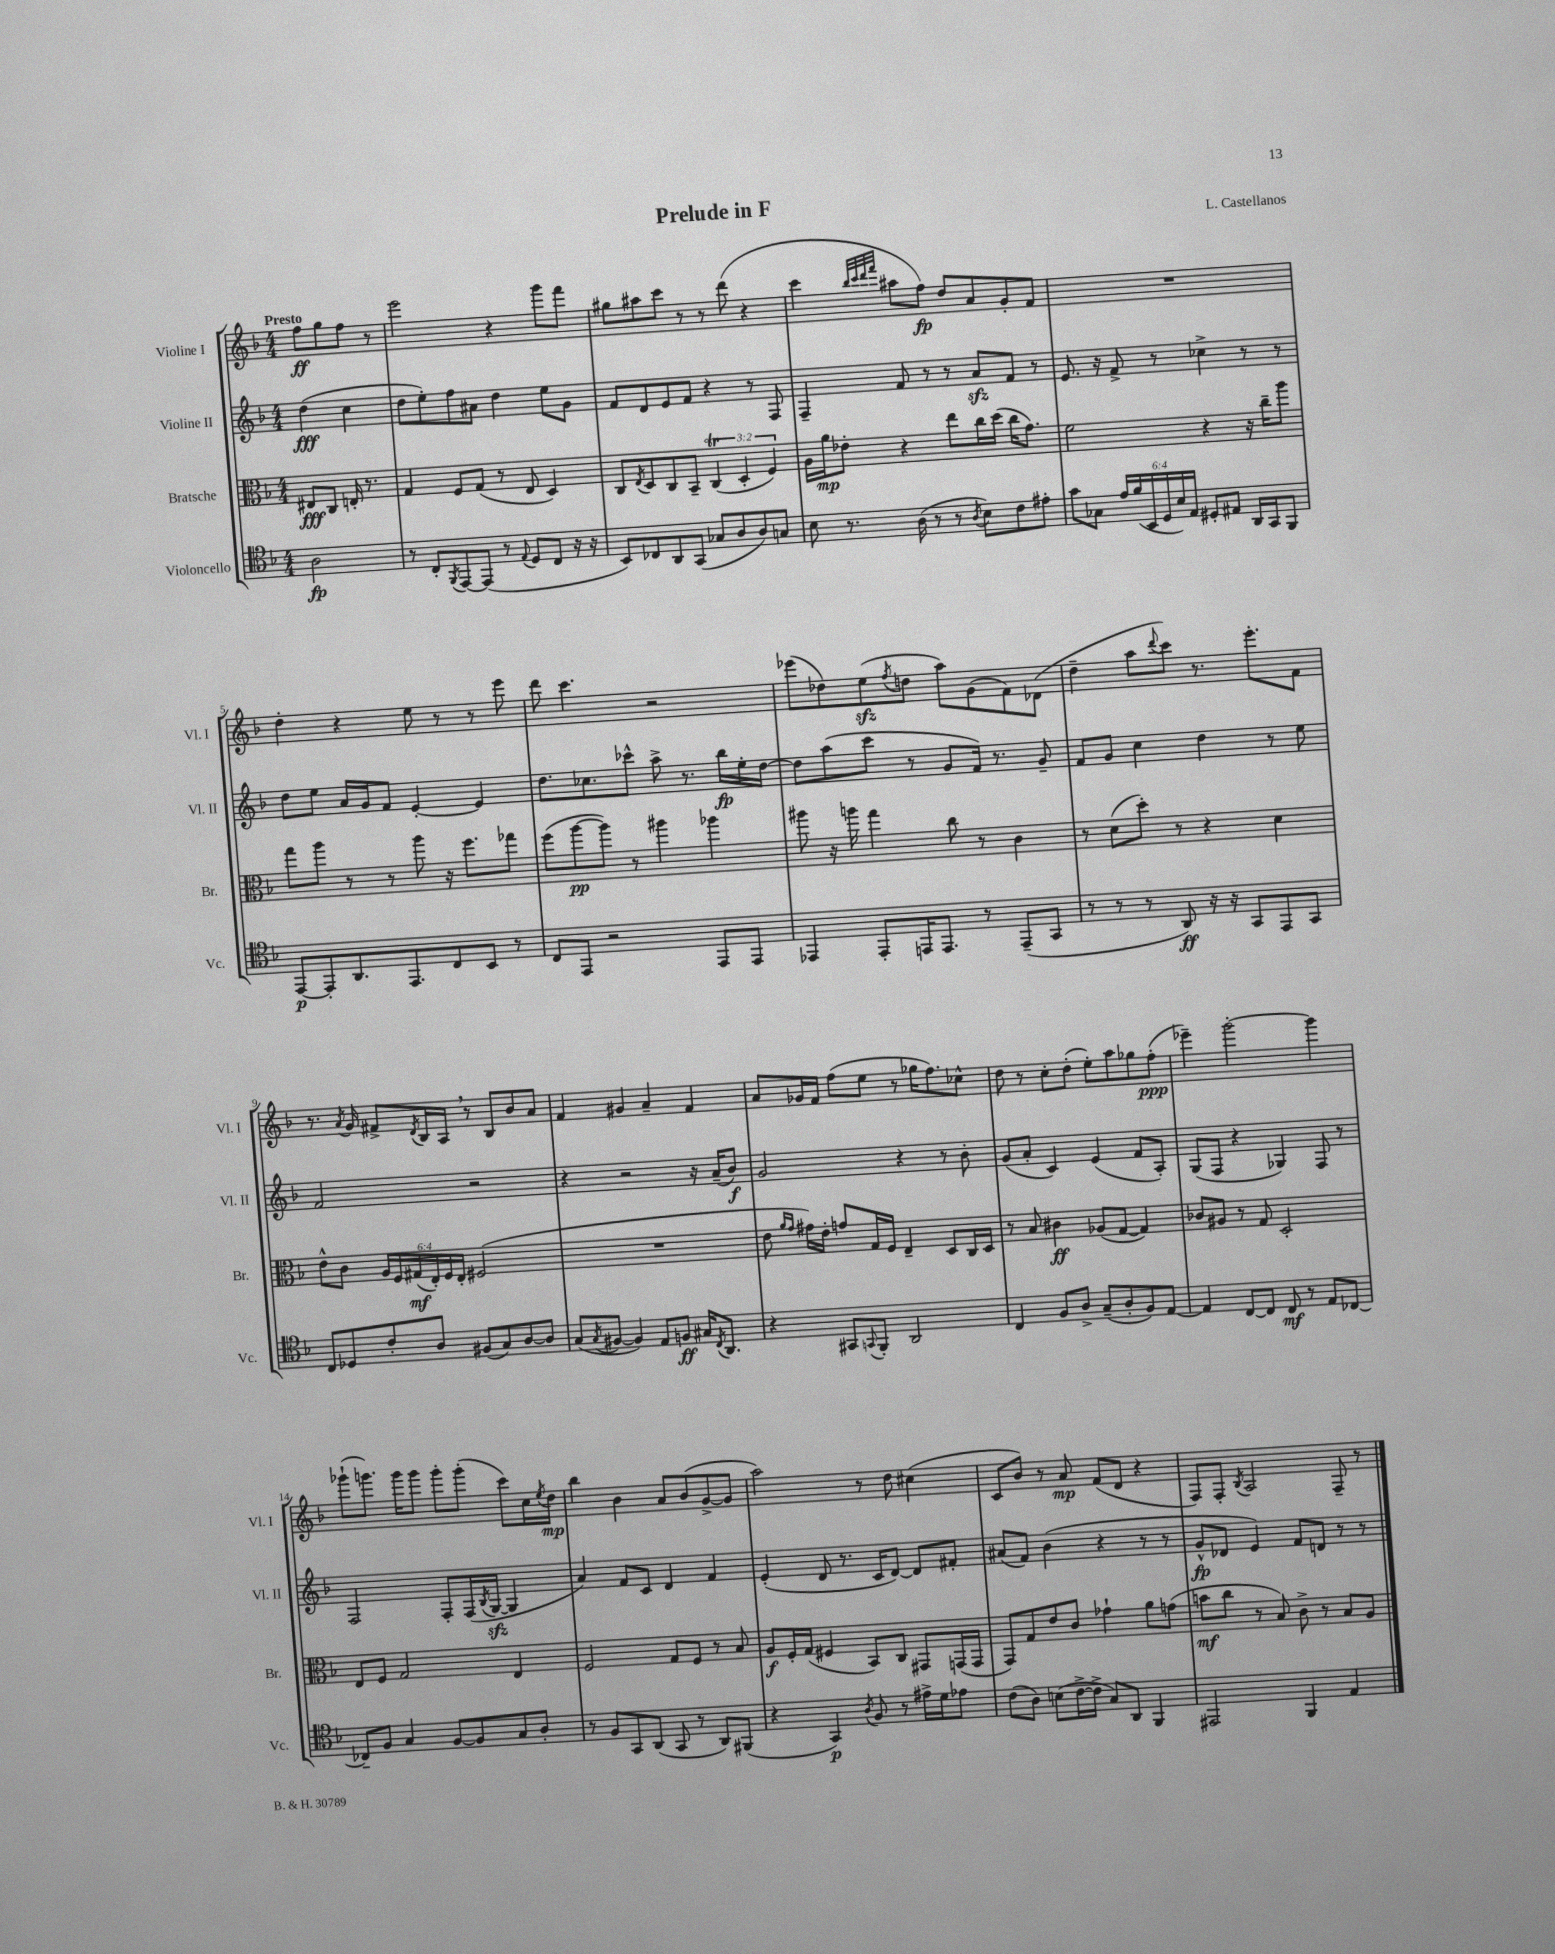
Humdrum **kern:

**kern	**dynam	**kern	**dynam	**kern	**dynam	**kern	**dynam
*part4	*part4	*part3	*part3	*part2	*part2	*part1	*part1
*staff4	*staff4	*staff3	*staff3	*staff2	*staff2	*staff1	*staff1
*I"Violoncello	*	*I"Bratsche	*	*I"Violine II	*	*I"Violine I	*
*I'Vc.	*	*I'Br.	*	*I'Vl. II	*	*I'Vl. I	*
*clefC4	*	*clefC3	*	*clefG2	*	*clefG2	*
*k[b-]	*	*k[b-]	*	*k[b-]	*	*k[b-]	*
*M4/4	*	*M4/4	*	*M4/4	*	*M4/4	*
=	=	=	=	=	=	=	=
!	!	!	!	!	!	!LO:TX:a:B:t=Presto	!
2A\	fp	8E#X/L	fff	(4dd\	fff	8ff\L	ff
.	.	8C/J	.	.	.	8gg\	.
.	.	16En'/	.	4cc\	.	8ff\J	.
.	.	8.r	.	.	.	.	.
.	.	.	.	.	.	8r	.
=1	=1	=1	=1	=1	=1	=1	=1
8r	.	4G/	.	8dd\L	.	2eee\	.
8C'/L	.	.	.	8ee'\)	.	.	.
8qFF/	.	.	.	.	.	.	.
[8EE/	.	8F/L	.	8ff\	.	.	.
(8EE/J]	.	(8G/J	.	8a#X\J	.	.	.
8r	.	8r	.	4dd\	.	4r	.
8qqE/	.	.	.	.	.	.	.
8D/L	.	8E/	.	.	.	.	.
8C/J	.	4D/)	.	8ee\L	.	8ggg\L	.
16r	.	.	.	8g\J	.	8fff\J	.
16r	.	.	.	.	.	.	.
=2	=2	=2	=2	=2	=2	=2	=2
8BB-/L)	.	8C/L	.	8f/L	.	8gg#X\L	.
.	.	8qE/	.	.	.	.	.
8C-X/	.	8D/	.	8d/	.	8aa#X\	.
8AA/	.	8C/	.	8e/	.	8ccc\J	.
(8GG/J	.	8BB-~/J	.	8f/J	.	8r	.
8G-X/L	.	(6CT/	.	4r	.	8r	.
8A/	.	.	.	.	.	(8ddd\	.
.	.	6D'/	.	.	.	.	.
8A/)	.	.	.	8r	.	4r	.
.	.	6F/)	.	.	.	.	.
8Gn/J	.	.	.	8F/	.	.	.
=3	=3	=3	=3	=3	=3	=3	=3
8B-\	.	16A\LL	.	4F~/	.	4ccc\	.
.	.	16a\J	mp	.	.	.	.
8.r	.	8e-X'\J	.	.	.	.	.
.	.	.	.	.	.	32qqbb-/LLL	.
.	.	.	.	.	.	32qqccc/	.
.	.	.	.	.	.	32qqddd/	.
.	.	.	.	.	.	32qqfff/JJJ	.
.	.	4r	.	8f/	.	8aa#X\L	.
(16A\	.	.	.	.	.	.	.
8r	.	.	.	8r	.	8ff\J)	fp
8r	.	8ee\L	.	8r	.	8dd/L	.
8qA/	.	.	.	.	.	.	.
8B-\L)	.	16cc\L	.	8azz/L	.	8a/	.
.	.	(16dd\JJ	.	.	.	.	.
8c\	.	16cc\KL	.	8f/J	.	8g'/	.
.	.	8.g\J)	.	.	.	.	.
8e#X'\J	.	.	.	8r	.	8f/J	.
=4	=4	=4	=4	=4	=4	=4	=4
8g\L	.	2f\	.	8.e/	.	1r	.
8G-X\J	.	.	.	.	.	.	.
.	.	.	.	16r	.	.	.
24e/LL	.	.	.	8f^/	.	.	.
(24f/	.	.	.	.	.	.	.
24BB-/	.	.	.	.	.	.	.
24D/	.	.	.	8r	.	.	.
24B-/)	.	.	.	.	.	.	.
24E/JJ	.	.	.	.	.	.	.
8D#X'/L	.	4r	.	4cc-X^\	.	.	.
8E#X/J	.	.	.	.	.	.	.
16AA/LL	.	16r	.	8r	.	.	.
16GG/J	.	16cc~\KL	.	.	.	.	.
8FF/J	.	8aa\J	.	8r	.	.	.
!!LO:LB:g=z
=5	=5	=5	=5	=5	=5	=5	=5
[8EE/L	p	8gg\L	.	8dd\L	.	4dd'\	.
8EE'/]	.	8aa\J	.	8ee\J	.	.	.
8.AA/	.	8r	.	16a/LL	.	4r	.
.	.	.	.	16g/J	.	.	.
.	.	8r	.	8f/J	.	.	.
8.EE/	.	.	.	.	.	.	.
.	.	8aa\	.	[4e'/	.	8ee\	.
8C/	.	16r	.	.	.	8r	.
.	.	8.ff\L	.	.	.	.	.
8BB-/J	.	.	.	4e/]	.	8r	.
8r	.	8gg-X\J	.	.	.	8eee\	.
=6	=6	=6	=6	=6	=6	=6	=6
8C/L	.	(8ff\L	.	8.dd\L	.	8ddd\	.
8EE/J	.	[8aa\	pp	.	.	4.ccc\	.
.	.	.	.	8.cc-X\	.	.	.
2r	.	8aa\J])	.	.	.	.	.
.	.	8r	.	8ccc-X^^\J	.	.	.
.	.	4aa#X\	.	8aa^\	.	2r	.
.	.	.	.	8.r	.	.	.
8EE/L	.	4aa-X\	.	.	.	.	.
.	.	.	.	16bb-\LL	fp	.	.
8EE/J	.	.	.	16ee'\	.	.	.
.	.	.	.	[16dd\JJ	.	.	.
=7	=7	=7	=7	=7	=7	=7	=7
4EE-X/	.	8aa#X\	.	8dd\L]	.	(8eee-X\L	.
.	.	16r	.	(8aa\	.	8dd-X\)	.
.	.	16aan\	.	.	.	.	.
8EE-'/L	.	4gg\	.	8ccc\J	.	(8eezz\	.
.	.	.	.	.	.	8qff/	.
16EEn/K	.	.	.	8r	.	8ddn\J	.
8.EE/J	.	.	.	.	.	.	.
.	.	8cc\	.	8g/L	.	8aa\L)	.
8r	.	8r	.	16f/Jk)	.	(8g\	.
.	.	.	.	8.r	.	.	.
(8EE~/L	.	4c\	.	.	.	8f\)	.
8GG/J	.	.	.	8g~/	.	(8d-X\J	.
=8	=8	=8	=8	=8	=8	=8	=8
8r	.	8r	.	8f/L	.	4dd~\	.
8r	.	(8d\L	.	8g/J	.	.	.
8r	.	8dd'\J)	.	4cc\	.	8aa\L	.
.	.	.	.	.	.	8qqddd/	.
8AA/)	ff	8r	.	.	.	8ccc\J)	.
16r	.	4r	.	4dd\	.	8.r	.
16r	.	.	.	.	.	.	.
8GG/L	.	.	.	.	.	.	.
.	.	.	.	.	.	8.eee'\L	.
8EE/	.	4d\	.	8r	.	.	.
8GG/J	.	.	.	8ee\	.	8f\J	.
!!LO:LB:g=z
=9	=9	=9	=9	=9	=9	=9	=9
8C/L	.	8e^^\L	.	2f/	.	8.r	.
8D-X/	.	8c\J	.	.	.	.	.
.	.	.	.	.	.	8qa/	.
.	.	.	.	.	.	16g/	.
8c'/	.	24A/LL	.	.	.	8f#X^/L	.
.	.	24F/	.	.	.	.	.
.	.	(24G#X/	mf	.	.	.	.
.	.	.	.	.	.	8qd/	.
8A/J	.	24E'/)	.	.	.	16B-/L	.
.	.	24F/	.	.	.	.	.
.	.	.	.	.	.	16A,/JJ	.
.	.	24E'/JJ	.	.	.	.	.
(8F#X/L	.	(2F#X/	.	2r	.	8r	.
8G/)	.	.	.	.	.	8B-/L	.
[8A/	.	.	.	.	.	8b-/	.
8A/J]	.	.	.	.	.	8a/J	.
=10	=10	=10	=10	=10	=10	=10	=10
(8G/L	.	1r	.	4r	.	4f/	.
8qG/	.	.	.	.	.	.	.
[8F#X/J	.	.	.	.	.	.	.
4F#/])	.	.	.	2r	.	4g#X/	.
8E/L	.	.	.	.	.	4a~/	.
8Fn/J	ff	.	.	.	.	.	.
16G#X/KL	.	.	.	16r	.	4f/	.
8qC/	.	.	.	.	.	.	.
8.AA/J	.	.	.	(16a~/KL	.	.	.
.	.	.	.	8b-/J)	f	.	.
=11	=11	=11	=11	=11	=11	=11	=11
4r	.	8e\	.	2g/	.	8a/L	.
.	.	16qqa/LL	.	.	.	.	.
.	.	16qqg/JJ	.	.	.	.	.
.	.	16g#X\LL)	.	.	.	16g-X/L	.
.	.	16e'\JJ	.	.	.	16f/JJ	.
8GG#X/L	.	8gn/L	.	.	.	(8ff\L	.
8qqGGn/	.	.	.	.	.	.	.
8FF'/J	.	16G/L	.	.	.	8ee\J	.
.	.	16F/JJ	.	.	.	.	.
2AA/	.	4E~/	.	4r	.	8r	.
.	.	.	.	.	.	16gg-X\KL	.
.	.	.	.	.	.	8.ff\)	.
.	.	8D/L	.	8r	.	.	.
.	.	16C/L	.	8b-'\	.	8cc-X^^\J	.
.	.	16D/JJ	.	.	.	.	.
=12	=12	=12	=12	=12	=12	=12	=12
4C/	.	8r	.	(8g/L	.	8dd\	.
.	.	8B-/	.	8a'/J	.	8r	.
8F/L	.	4c#X\	ff	4c/)	.	8cc'\L	.
8A^/J	.	.	.	.	.	(8dd'\J	.
(8G~/L	.	(8A-X/L	.	(4e/	.	8ee'\L)	.
8A'/	.	[8G/J	.	.	.	8aa\	.
8F/)	.	4G/])	.	8f/L	.	8gg-X\	.
[8E/J	.	.	.	8A'/J)	.	(8ff'\J	ppp
=13	=13	=13	=13	=13	=13	=13	=13
4E/]	.	8c-X/L	.	(8G/L	.	4eee-X~\)	.
.	.	8A#X/J	.	8F/J	.	.	.
[8C/L	.	8r	.	4r	.	[2ggg'\	.
8C/J]	.	8G/	.	.	.	.	.
8C/	mf	2D'/	.	4G-X/)	.	.	.
8r	.	.	.	.	.	.	.
8E/L	.	.	.	8F/	.	4ggg\]	.
[8C-X/J	.	.	.	8r	.	.	.
!!LO:LB:g=z
=14	=14	=14	=14	=14	=14	=14	=14
8C-X~/L]	.	8E/L	.	2F/	.	(8ggg-X`\L	.
8F/J	.	8F/J	.	.	.	8.gggn\J)	.
4G/	.	2G/	.	.	.	.	.
.	.	.	.	.	.	16ggg\KL	.
.	.	.	.	.	.	8ggg\J	.
[8F/L	.	.	.	8F'/L	.	8ggg'\L	.
8F/]	.	.	.	(16F/L	.	(8ggg'\J	.
.	.	.	.	8qB-/	.	.	.
.	.	.	.	[16Gzz/JJ	.	.	.
8G/	.	4E/	.	4G/]	.	8ccc\L)	.
8A'/J	.	.	.	.	.	16cc\L	.
.	.	.	.	.	.	8qee/	.
.	.	.	.	.	.	16dd\JJ	mp
=15	=15	=15	=15	=15	=15	=15	=15
8r	.	2F/	.	4a/)	.	4bb-\	.
8F/L	.	.	.	.	.	.	.
8GG/	.	.	.	8f/L	.	4b-\	.
(8AA/J	.	.	.	8c/J	.	.	.
8GG/	.	8G/L	.	4d/	.	8a/L	.
8r	.	8F/J	.	.	.	(8b-/	.
8AA/L)	.	8r	.	4f/	.	[8g^/	.
(8FF#X/J	.	8B-/	.	.	.	8g/J]	.
=16	=16	=16	=16	=16	=16	=16	=16
4r	.	8A/L	f	(4e'/	.	2aa\)	.
.	.	16F'/L	.	.	.	.	.
.	.	(16G/JJ	.	.	.	.	.
4GG/)	p	4F#X/	.	8d/	.	.	.
.	.	.	.	8.r	.	.	.
8qA/	.	.	.	.	.	.	.
8F/	.	8BB-/L)	.	.	.	8r	.
.	.	.	.	16c/KL	.	.	.
8r	.	8C/J	.	[8d/J)	.	8dd\	.
16e#X^\LL	.	8GG#X/L	.	8d/L]	.	(4cc#X\	.
16d\J	.	.	.	.	.	.	.
8e-X\J	.	(16GGn/L	.	8f#X'/J	.	.	.
.	.	16GG/JJ	.	.	.	.	.
=17	=17	=17	=17	=17	=17	=17	=17
(8c\L	.	8GG/L)	.	(8a#X/L	.	8c/L	.
8A\J)	.	8G/	.	8f/J)	.	8b-/J)	.
(8Bn\L	.	8e/	.	(4b-\	.	8r	.
[16c^\L	.	8c/J	.	.	.	8a/	mp
16c^\JJ]	.	.	.	.	.	.	.
8G/L)	.	4g-X`\	.	4r	.	(8f/L	.
8AA/J	.	.	.	.	.	8d/J	.
4FF/	.	8a\L	.	8r	.	4r	.
.	.	(8gn\J	.	8r	.	.	.
=18	=18	=18	=18	=18	=18	=18	=18
2EE#X/	.	8bn\L	mf	8g^^/L	fp	8F/L)	.
.	.	8cc\J	.	8d-X/J	.	8F'/J	.
.	.	.	.	.	.	8qB-/	.
.	.	8r	.	4e/)	.	2A/	.
.	.	8B-/)	.	.	.	.	.
4FF/	.	8c^\	.	8f/L	.	.	.
.	.	8r	.	8dn/J	.	.	.
4E/	.	8B-/L	.	8r	.	8F~/	.
.	.	8A/J	.	8r	.	8r	.
==	==	==	==	==	==	==	==
*-	*-	*-	*-	*-	*-	*-	*-
